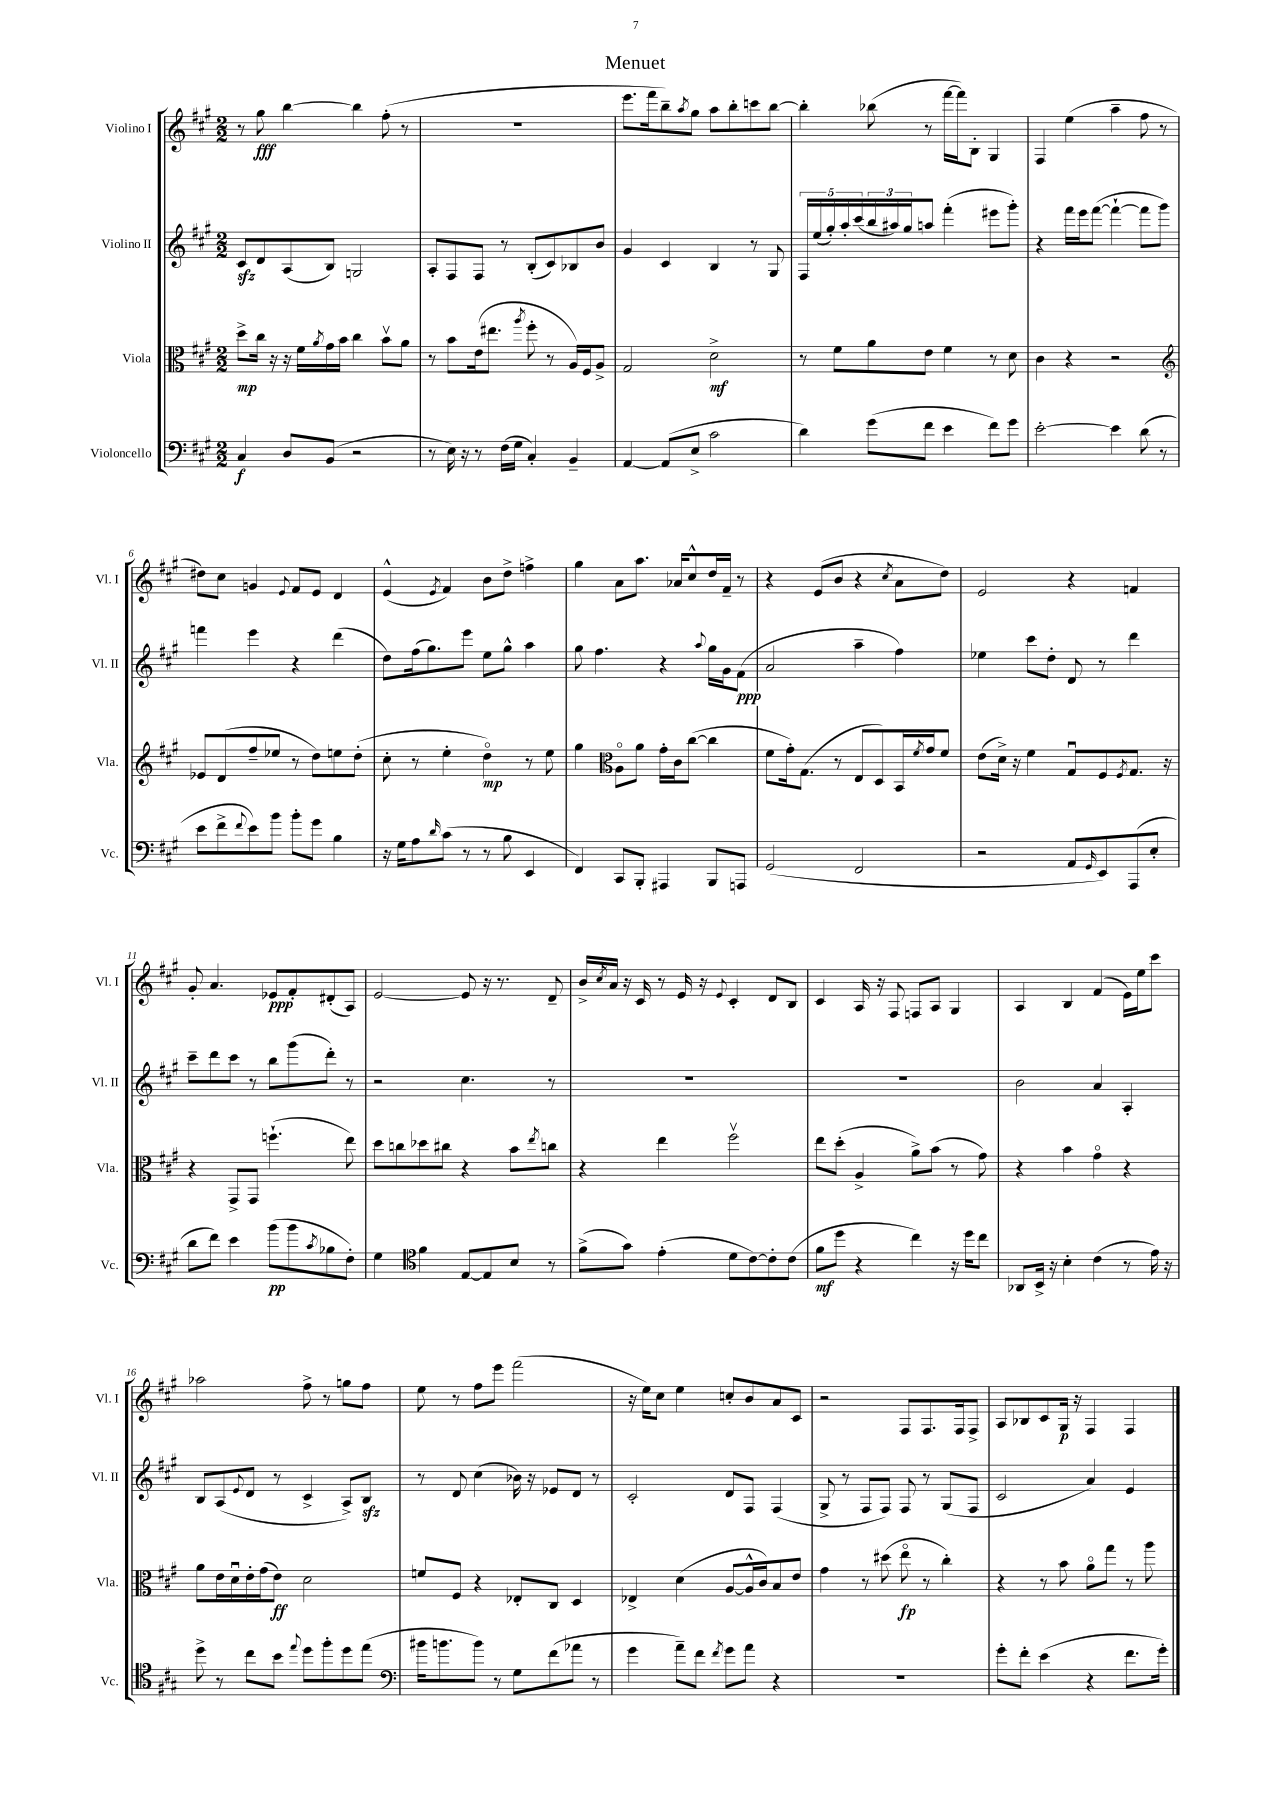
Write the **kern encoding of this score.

**kern	**kern	**kern	**kern
*staff4	*staff3	*staff2	*staff1
*clefF4	*clefC3	*clefG2	*clefG2
*k[f#c#g#]	*k[f#c#g#]	*k[f#c#g#]	*k[f#c#g#]
*M2/2	*M2/2	*M2/2	*M2/2
4C#	8dd^	8c#	8r
.	16cc#	8d	8gg#
.	16r	.	.
8D	16r	(8A	[4bb
.	16f#	.	.
.	8qa	.	.
(8BB	16g#	8B)	.
.	16b	.	.
2r	4cc#	2G	4bb]
.	8bv	.	(8ff#'
.	8a	.	8r
=	=	=	=
8r	8r	8A'	1r
16E)	8b	8F#	.
16r	.	.	.
8r	(16e	8F#	.
.	8.ee#	.	.
(16F#	.	8r	.
16G#	.	.	.
.	8qaa	.	.
4C#')	8ff#'	(8B'	.
.	8r	8c#)	.
4BB~	16A)	8B-	.
.	16F#	.	.
.	8A^	8b	.
=	=	=	=
[4AA	2G#	4g#	8.eee
.	.	.	16fff#
(8AA]	.	4c#	8bb~)
.	.	.	8qaa
8E^	.	.	8gg#
2c#	2d^	4B	8aa
.	.	.	8bb'
.	.	8r	8ccc
.	.	8G#	[8bb
=	=	=	=
4d)	8r	20F#	4bb']
.	.	(20ee	.
.	.	20gg#')	.
.	8f#	.	.
.	.	20aa'	.
.	.	(20ccc#	.
(8g#	8a	24bb	(8bb-
.	.	24aa#)	.
.	.	24gg#	.
8f#	8e	8aa	8r
4e	4f#	(4fff#'	[16fff#
.	.	.	16fff#])
.	.	.	8B'
8f#)	8r	8eee#	4G#
8g#	8d	8ggg#')	.
=	=	=	=
[2e'	4c#	4r	4F#
.	4r	16fff#	(4ee
.	.	16eee	.
.	.	([8fff#	.
4e]	2r	4fff#`_	4aa~
(8d	.	8fff#]	8ff#
8r	.	8ggg#)	8r
=	=	=	=
*	*clefG2	*	*
8e	8e-	4fff	8dd#)
8f#^	(8d	.	8cc#
8qqf#	.	.	.
8e)	8ff#~	4eee	4g
8b	8ee-	.	.
.	.	.	8qqe
8b'	8r	4r	8f#
8g#	8dd)	.	8e
4B	8ee	(4ddd	4d
.	(8dd'	.	.
=	=	=	=
16r	8cc#'	8dd)	(4e^^
16G#	.	.	.
8A	8r	(16ff#	.
.	.	8.gg#)	.
16qqd	.	.	8qe
(8c#	4ee'	.	4f#)
8r	.	8eee	.
8r	4ddo)	8ee	8b
8B	.	8gg#^^	8dd^
4EE	8r	4aa	4ff^
.	8ee	.	.
=	=	=	=
4FF#)	4gg#	8gg#	4gg#
.	.	4.ff#	.
*	*clefC3	*	*
8CC#	8Ao	.	8a
8BBB'	8a	.	8.aa
4AAA#	16g#'	4r	.
.	16c#	.	16a-
.	([8cc#	.	8cc#^^
.	.	8qqaa	.
8BBB	4cc#]	16gg#	16dd
.	.	16g#	16f#~
8AAA	.	(8f#	8r
=	=	=	=
(2GG#	8f#	2a	4r
.	16g#')	.	.
.	(8.G#	.	.
.	.	.	(8e
.	8r	.	8b
2FF#	8E	4aa~	4r
.	8D)	.	.
.	.	.	8qcc#
.	16BB	4ff#)	8a
.	8qf#	.	.
.	16g#	.	.
.	8f#	.	8dd)
=	=	=	=
2r	(8e	4ee-	2e
.	16d^)	.	.
.	16r	.	.
.	4f#	8ccc#	.
.	.	8dd'	.
8AA	8G#u	8d	4r
16qqGG#	.	.	.
8EE)	8F#	8r	.
.	8qF#	.	.
(8AAA	8.G#	4ddd	4f
8E'	.	.	.
.	16r	.	.
=	=	=	=
8d	4r	8ccc#~	8g#'
8f#)	.	8ddd	4.a
4e	8GG#^	8ccc#	.
.	8GG#	8r	.
(8b	(4.ff`	8bb	8e-
8b	.	(8ggg#	8f#'
8qc#	.	.	.
8B-	.	8ddd')	(8d#'
8F#')	8ee)	8r	8A)
=	=	=	=
4G#	8dd	2r	[2e
.	8cc	.	.
*clefC4	*	*	*
4f#	8dd-	.	.
.	8cc#	.	.
[8E	4r	4.cc#	8e]
8E]	.	.	16r
.	.	.	8.r
8B	8b	.	.
.	8qee	.	.
8r	8cc	8r	8d~
=	=	=	=
(8f#^	4r	1r	16b^
.	.	.	8qcc#
.	.	.	16a
8g#)	.	.	16r
.	.	.	16c#
(4e'	4ee	.	8r
.	.	.	16e
.	.	.	16r
.	.	.	8qqe
8d	2ff#v	.	4c#'
[8c#)	.	.	.
8c#']	.	.	8d
(8c#	.	.	8B
=	=	=	=
8f#	8ee	1r	4c#
8dd	(8dd'	.	.
4r	4A^	.	16A
.	.	.	16r
.	.	.	8F#
4cc#)	8a^)	.	8F
.	(8b	.	8A
16r	8r	.	4G#
16dd	.	.	.
8cc#	8g#)	.	.
=	=	=	=
8AA-	4r	2b	4A
16BB^	.	.	.
16r	.	.	.
4B'	4b	.	4B
(4c#	4g#o	4a	(4f#
8r	4r	4A'	16e)
.	.	.	16ee
16e)	.	.	8ccc#
16r	.	.	.
=	=	=	=
8dd^	8a	8B	2aa-
8r	16e	(8A	.
.	16du	.	.
.	.	8qqe	.
8cc#	16e'	8d	.
.	(16g#	.	.
8b	8e)	8r	.
8qqee	.	.	.
8dd	2d	4c#^	8ff#^
8ff#'	.	.	8r
8dd	.	8A^)	8gg
(8ee	.	8B	8ff#
=	=	=	=
*clefF4	*	*	*
16b#	8f	8r	8ee
8.b	.	.	.
.	8F#	8d	8r
8b)	4r	(4cc#	8ff#
8r	.	.	8eee
8G#	8E-'	16b-)	(2fff#
.	.	16r	.
(8f#	8C#	8e-	.
8a-	4D	8d	.
8r	.	8r	.
=	=	=	=
4g#	4E-^	2c#'	16r
.	.	.	16ee)
.	.	.	8cc#
8a~)	(4d	.	4ee
8f#	.	.	.
8qf#	.	.	.
8g#	[8A	8d	8cc'
8a	16A^^]	8F#	8b
.	16c#)	.	.
4r	8B	(4F#	8a
.	8e	.	8c#
=	=	=	=
1r	4g#	8G#^	2r
.	.	8r	.
.	8r	8F#	.
.	(8dd#	8F#)	.
.	8eeo	8F#	8F#
.	8r	8r	8.F#
.	4cc#')	(8G#	.
.	.	.	16F#
.	.	8F#	8F#^
=	=	=	=
8g#'	4r	2c#	8A
8f#'	.	.	8B-
(4e	8r	.	8c#
.	8b	.	16G#
.	.	.	16r
4r	8ao	4a)	4F#
.	8gg#	.	.
8.f#	8r	4e	4F#
.	8aa	.	.
16g#')	.	.	.
==	==	==	==
*-	*-	*-	*-
